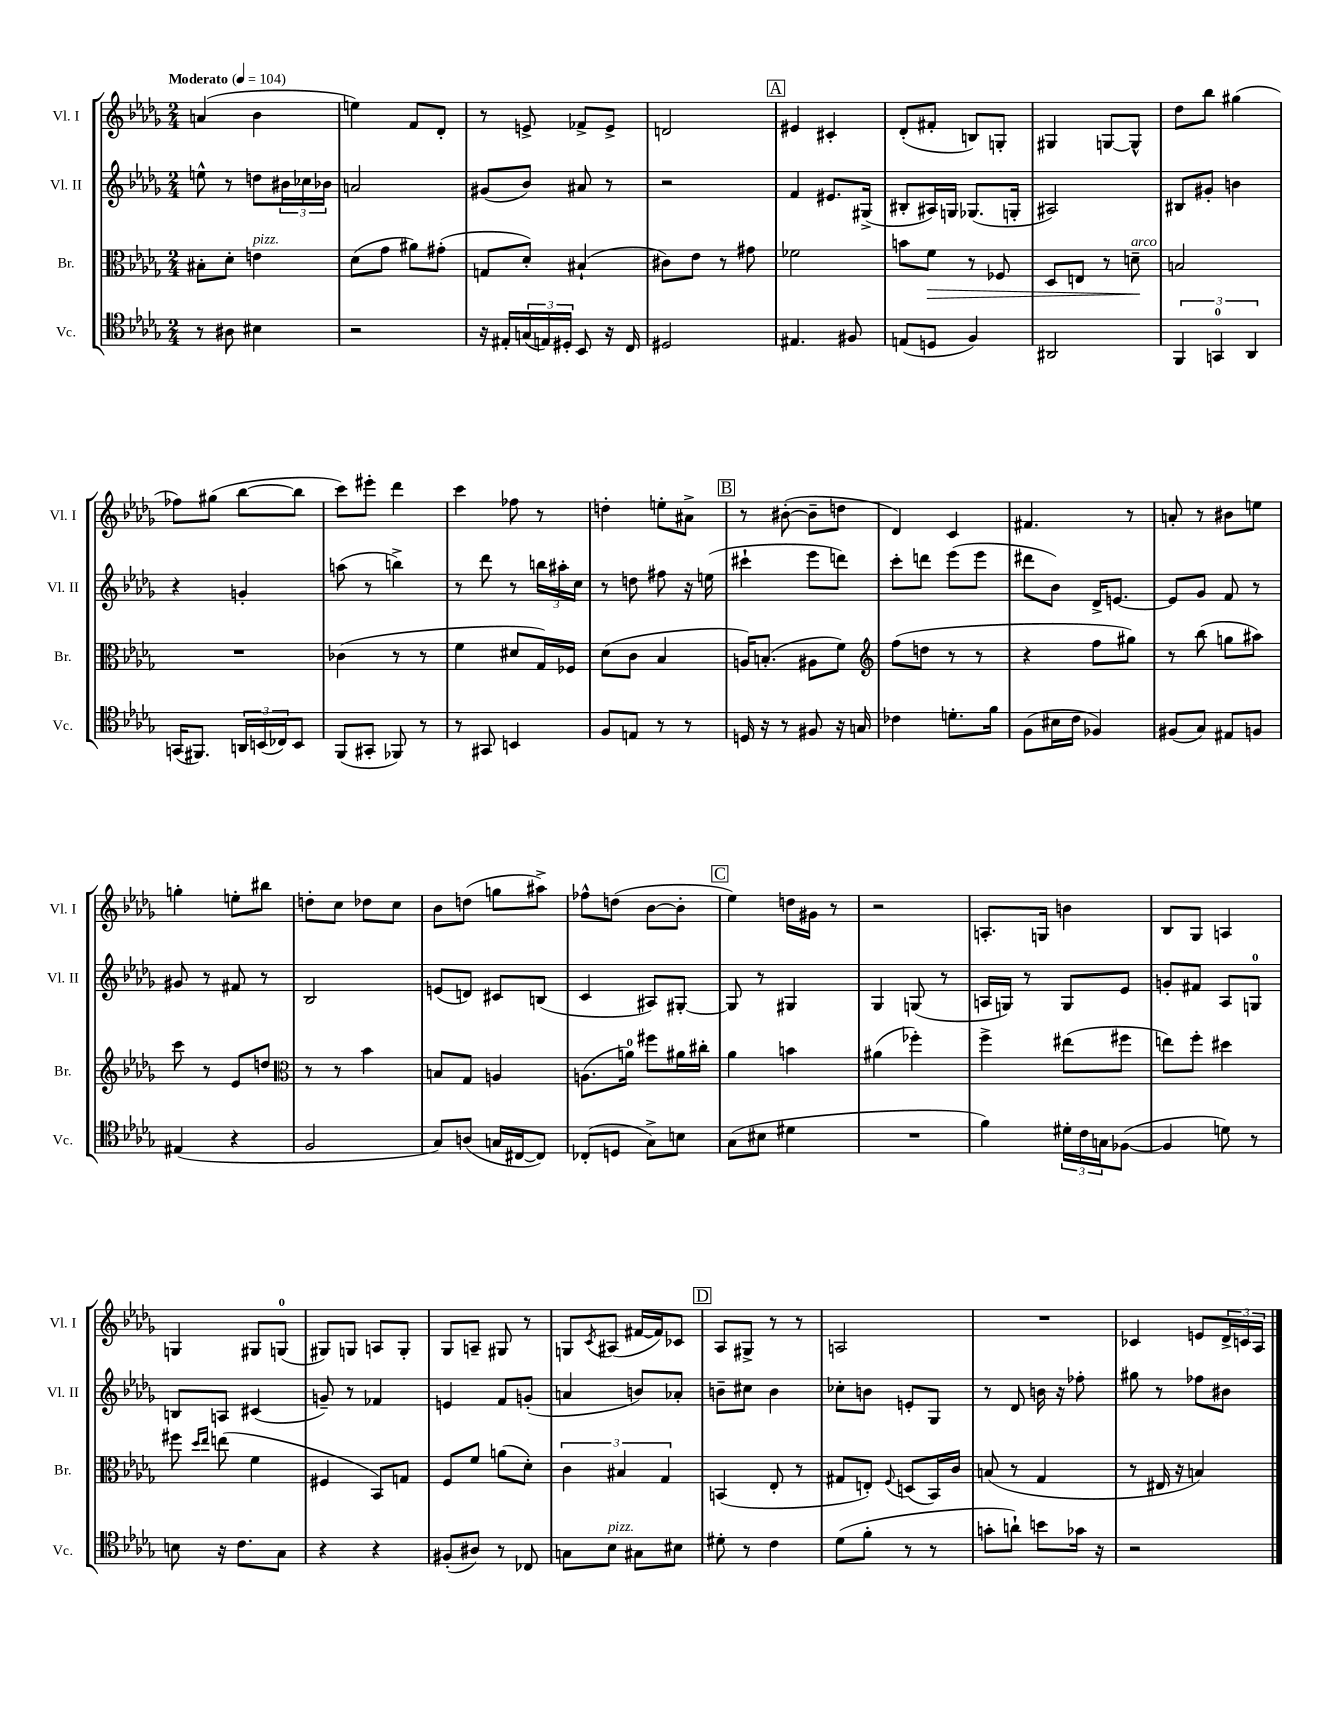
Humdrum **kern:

**kern	**kern	**kern	**kern
*staff4	*staff3	*staff2	*staff1
*clefC4	*clefC3	*clefG2	*clefG2
*k[b-e-a-d-g-]	*k[b-e-a-d-g-]	*k[b-e-a-d-g-]	*k[b-e-a-d-g-]
*M2/4	*M2/4	*M2/4	*M2/4
*MM104	*MM104	*MM104	*MM104
8r	8B#'\L	8ee^^\	(4a/
8A#\	8d-'\J	8r	.
4B#\	4e\	8dd\L	4b-\
.	.	24b#\L	.
.	.	24cc-\	.
.	.	24b-\JJ	.
=	=	=	=
2r	(8d-\L	2a/	4ee\)
.	8g-\J	.	.
.	8a#\L)	.	8f/L
.	(8g#'\J	.	8d-'/J
=	=	=	=
16r	8G/L	(8g#/L	8r
16E#'/LL	.	.	.
(24G/	8d-'/J)	8b-/J)	8e^/
24E/)	.	.	.
24D#'/JJ	.	.	.
8BB-/	(4B#`/	8a#/	8f-^/L
16r	.	8r	8e^/J
16C/	.	.	.
=	=	=	=
2D#/	8c#\L)	2r	2d/
.	8e-\J	.	.
.	8r	.	.
.	8g#\	.	.
=	=	=	=
4.E#/	2f-\	4f/	4e#/
.	.	8.e#/L	4c#'/
8F#/	.	.	.
.	.	(16G#^/Jk	.
=	=	=	=
(8E/L	8b\L	8B#'/L	(8d-'/L
8D/J	8f\J	16A#/L)	8f#'/J
.	.	16G/JJ	.
4F/)	8r	(8.G-/L	8B/L)
.	8F-/	.	8G'/J
.	.	16G'/Jk	.
=	=	=	=
2AA#/	8D-/L	2A#/)	4G#/
.	8E/J	.	.
.	8r	.	[8G/L
.	8d~\	.	8G^^/]J
=	=	=	=
6FF/	2B/	8B#/L	8dd-\L
.	.	8g#'/J	8bb-\J
6GG/	.	.	.
.	.	4b\	(4gg#\
6AA-/	.	.	.
=	=	=	=
(16GG/LK	2r	4r	8ff-\L)
8.FF#/J)	.	.	.
.	.	.	(8gg#\J
24AA/LL	.	4g'/	[8bb-\L
(24BB/	.	.	.
24C-/J)	.	.	.
8BB/J	.	.	8bb-\]J
=	=	=	=
(8FF/L	(4c-\	(8aa\	8ccc\L)
8GG#'/J	.	8r	8eee#'\J
8FF-/)	8r	4bb^\)	4ddd-\
8r	8r	.	.
=	=	=	=
8r	4f\	8r	4ccc\
8GG#/	.	8ddd-\	.
4BB/	8d#/L	8r	8ff-\
.	16G-/L)	24bb\LL	8r
.	.	24aa#'\	.
.	16F-/JJ	.	.
.	.	24cc\JJ	.
=	=	=	=
8F/L	(8d-\L	8r	4dd'\
8E/J	8c\J	8dd\	.
8r	4B-/	8ff#\	8ee'\L
8r	.	16r	8a#^\J
.	.	(16ee\	.
=	=	=	=
16D/	16A/LK)	4ccc#`\	8r
16r	(8.B'/J	.	.
8r	.	.	([8b#'\
8F#/	8A#\L	8eee-\L	8b#~\]L
16r	8f\J)	8ddd\J)	8dd\J
16G/	.	.	.
=	=	=	=
*	*clefG2	*	*
4c-\	(8ff\L	8ccc'\L	4d-/)
.	8dd\J	8ddd\J	.
8.d'\L	8r	(8eee-\L	4c/
.	8r	8eee-\J	.
16f\Jk	.	.	.
=	=	=	=
(8F\L	4r	8ddd#\L	4.f#/
16B#\L	.	8b-\J)	.
16c\JJ	.	.	.
4F-/)	8ff\L	16d-^/LK	.
.	.	[8.e/J	.
.	8gg#\J)	.	8r
=	=	=	=
(8F#/L	8r	8e/]L	8a'/
8G-/J)	(8bb-\	8g-/J	8r
8E#/L	8gg\L	8f/	8b#\L
8F/J	8aa#\J)	8r	8ee\J
=	=	=	=
(4E#/	8ccc\	8g#/	4gg'\
.	8r	8r	.
4r	8e-/L	8f#/	8ee'\L
.	8dd/J	8r	8bb#\J
=	=	=	=
*	*clefC3	*	*
2F/	8r	2B-/	8dd'\L
.	8r	.	8cc\J
.	4b-\	.	8dd-\L
.	.	.	8cc\J
=	=	=	=
8G-/L)	8B/L	(8e/L	8b-\L
(8A/J	8G-/J	8d/J)	(8dd\J
16G/LL	4A/	8c#/L	8gg\L
[16C#/J	.	.	.
8C#/]J)	.	(8B/J	8aa#^\J)
=	=	=	=
(8C-'/L	(8.A\L	4c/	8ff-^^\L
8D/J	.	.	(8dd\J
.	16a\Jk)	.	.
8G-^\L)	8ff#\L	8A#/L)	[8b-\L
8B\J	16a#\L	[8G#'/J	8b-'\]J
.	16cc#'\JJ	.	.
=	=	=	=
(8G-\L	4a-\	8G#/]	4ee-\)
8B#\J	.	8r	.
4d#\	4b\	4G#/	16dd\LL
.	.	.	16g#\JJ
.	.	.	8r
=	=	=	=
2r	(4a#\	4G-/	2r
.	4ff-'\)	(8G/	.
.	.	8r	.
=	=	=	=
4f\)	4ff^\	16A/LL	8.A'/L
.	.	16G/JJ)	.
.	.	8r	.
.	.	.	16G/Jk
24d#'\LL	(8ee#\L	8G/L	4b\
24c\	.	.	.
24G\J	.	.	.
([8F-\J	8ff#\J	8e-/J	.
=	=	=	=
4F-/]	8ee\L)	8g'/L	8B-/L
.	8ff'\J	8f#/J	8G-/J
8d\)	4dd#\	8A-/L	4A/
8r	.	8G/J	.
=	=	=	=
8B\	8ff#\	8B/L	4G/
.	16qqdd-/LL	.	.
.	16qqee-/JJ	.	.
16r	(8ee\	8A/J	.
8.c\L	.	.	.
.	4f\	(4c#/	8G#/L
8G-\J	.	.	(8G/J
=	=	=	=
4r	4F#/	8g~/)	8G#/L)
.	.	8r	8G/J
4r	8BB-/L)	4f-/	8A/L
.	8G/J	.	8G'/J
=	=	=	=
(8F#'/L	8F/L	4e/	8G-/L
8A#/J)	8f/J	.	8A~/J
8r	(8a\L	8f/L	8G#/
8C-/	8d-'\J)	(8g'/J	8r
=	=	=	=
8G\L	6c\	4a/	8G/L
.	.	.	8qc/
8B-\J	.	.	(8A#/J
.	6B#/	.	.
8G#\L	.	8b/L)	[16f#/LL
.	.	.	16f#/]J)
.	6G-/	.	.
8B#\J	.	8a-'/J	8c-/J
=	=	=	=
8d#'\	(4BB/	8b~\L	8A-/L
8r	.	8cc#\J	8G#^/J
4c\	8E-'/	4b\	8r
.	8r	.	8r
=	=	=	=
(8d-\L	8G#/L	8cc-'\L	2A/
8f'\J	8E'/J)	8b\J	.
.	8qqF/	.	.
8r	(8D/L	8e'/L	.
8r	16BB-/L)	8G-/J	.
.	16c/JJ	.	.
=	=	=	=
8g'\L	(8B/	8r	2r
8a`\J)	8r	8d-/	.
8b\L	4G-/	16b\	.
.	.	16r	.
16g-\Jk	.	8ff-'\	.
16r	.	.	.
=	=	=	=
2r	8r	8gg#\	4c-/
.	16E#/	8r	.
.	16r	.	.
.	4B/)	8ff-\L	8e/L
.	.	8b#\J	24d-^/L
.	.	.	24c/
.	.	.	24A-/JJ
==	==	==	==
*-	*-	*-	*-
